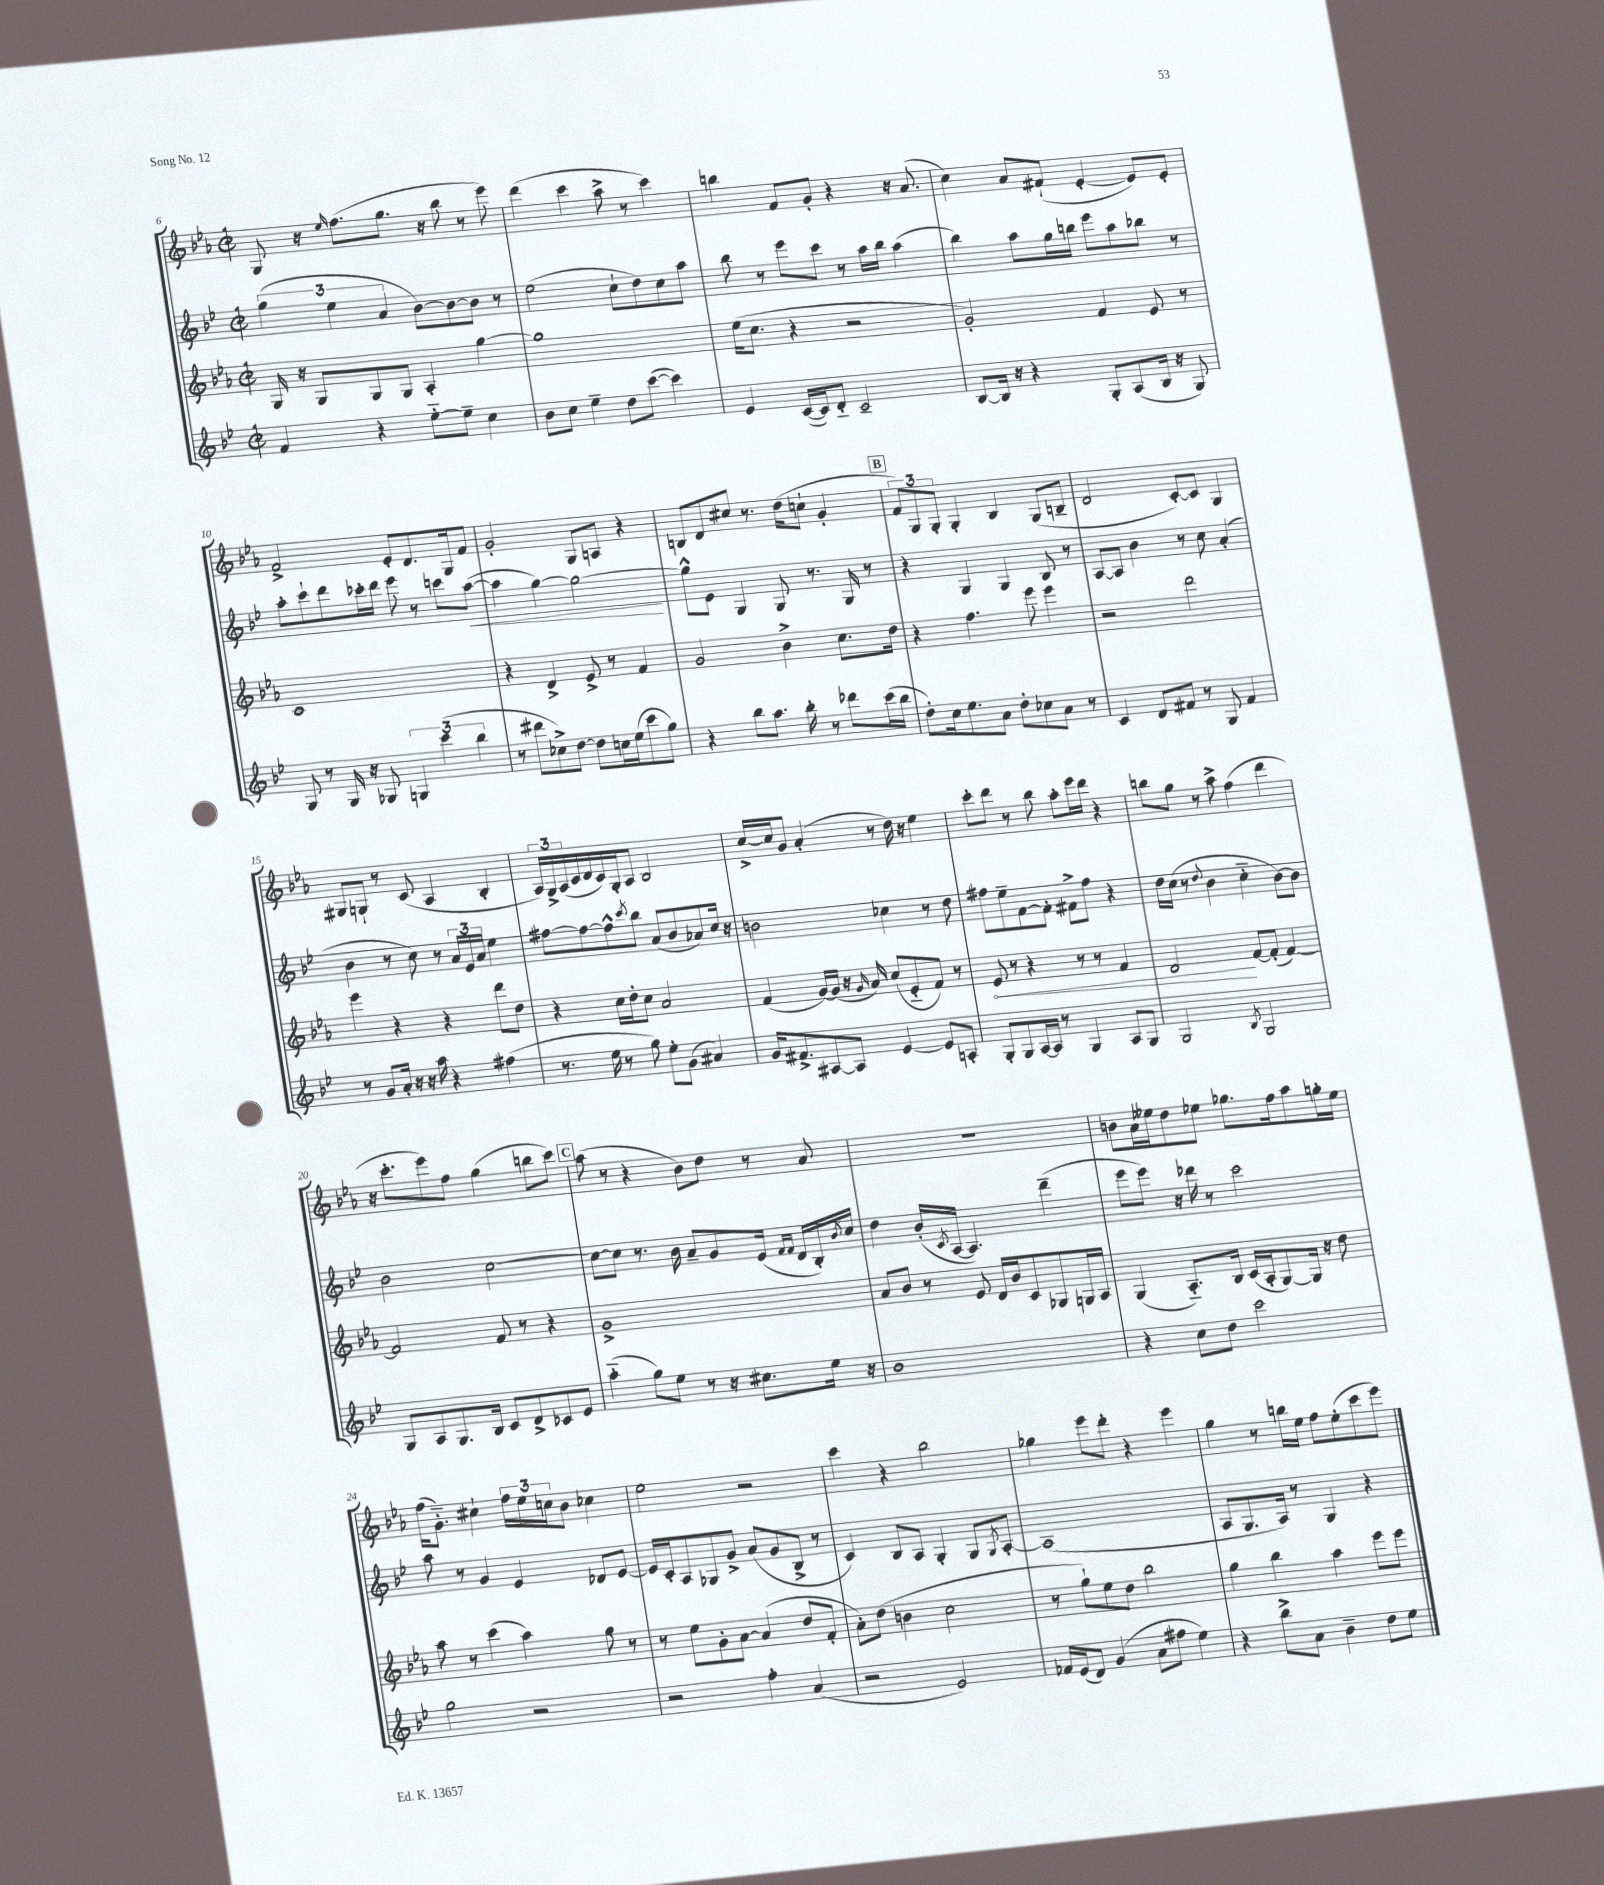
<<
\new StaffGroup <<
\new Staff = "s0" {
    \clef treble \key ees \major \defaultTimeSignature \time 2/2
    g8 r16 \grace { ees''16 } f''8.( g''8. r16 bes''8 r8 ees'''8) |
    d'''4( c'''4 aes''8-> r8 c'''4) |
    b''4 f'8 g'8-. r4 r16 aes'8.( |
    c''4) aes'8 fis'8-!( ees'4~-. ees'8) ees'8-. |
    f'2-> ees'8-. d'8. g16 f'8 |
    g'2-. g8 a8 r4 |
    b8 d'8 cis''8 r8. d''16( c''8-! g'4-. |
    \mark \markup { \box "B" } \tuplet 3/2 { f'8) g8 g8-. } g4-. bes4 g8( b8-- |
    d'2 c'8~-.) c'8 g4 |
    gis8 g8-! r8 c'8( aes4 bes4-. |
    \tuplet 3/2 { aes16) g16-> aes16( } c'16 d'16 c'16) g16-. aes8 bes2 |
    c''16~-> c''16 g'8 aes'4-.( r8 d''16) r16 ees''4 |
    c'''8-. d'''8 r8 bes''8 aes''8-. ees'''16 d'''16 r4 |
    b''8 g''8 r8 aes''8-> f''4( d'''4 |
    r16 c'''8.-. ees'''8) f''8 g''4( b''8 c'''8) |
    \mark \markup { \box "C" } aes''8( r8 r4 bes'8) d''8 r8 aes'8 |
    R1 |
    b'8 aes'16 eeses''16 d''8 ees''8 ges''8. f''16 aes''8 g''16-. ees''16 |
    f''16( g'8.-_) cis''4-! \tuplet 3/2 { f''16 ees''16 c''16 } bes'8 ces''4 |
    ees''2 r2 |
    c'''4 r4 bes''2 |
    ges''4 ees'''8 d'''8-. r4 ees'''4 |
    g''4 r8 b''16 ees''16 f''8 ees''8-.( c'''8 ees'''8) \bar "|." |
}
\new Staff = "s1" {
    \clef treble \key bes \major \defaultTimeSignature \time 2/2
    \tuplet 3/2 { g''4( ees''4 a'4 } bes'8~) bes'8~ bes'8 r8 |
    ees''2( c''8-! d''8) c''8 a''8 |
    bes''8 r8 ees'''8 c'''8 r8 a''16 bes''16 a''4( |
    bes''4) a''8 g''16 b''16 ees'''8 a''8 bes''8 r8 |
    a''8-. c'''8-! d'''8 ces'''16-. d'''16 ees'''8 r8 c'''8 a''8~\<( |
    a''4 g''4~) g''2~\! |
    g''8-^ ees'8 g4 g8 r8. g16 r8 |
    \mark \markup { \box "B" } r4 g4 g4 bes8 r8 |
    a8~ a8 bes'4 r8 c''8 a'4-.( |
    bes'4 r8 c''8) r8 \tuplet 3/2 { a'16 ees'16 a'16 } ees''4 |
    fis''8~ fis''8~ fis''8-^ \acciaccatura { c'''8 } bes''8 a'8( bes'8 aes'8) c''16 r16 |
    b'2 ces''4 r8 d''8 |
    fis''8 ees''8-- f'8~ f'8-. fis'8-> fis''8 r4 |
    d''16 c''16( r8 \appoggiatura { d''8 } bes'4 c''4-_ bes'8~) bes'8 |
    bes'2 c''2~ |
    \mark \markup { \box "C" } c''8~ c''8 r8. bes'16 a'8-- g'8 ees'16( \grace { f'16 f'16 } d'16 bes16-.) \acciaccatura { bes'8 } c''16 |
    d''4 bes'16-.( \acciaccatura { c'8 } a16~ a4.) d'''4--( |
    ees'''8 ees'''8) r16 des'''16 r8 c'''2 |
    a''8 r8 g'4 ees'4 des'8 ees'8~ |
    ees'16 c'16-. a8 ges8 g'8-> a'8( g'8 bes8-> r8 |
    c'4) bes8 a8 g4-. g8 \acciaccatura { g8 } a8~-. |
    a1( |
    a8 g8. a16) r8 g4 r4 \bar "|." |
}
\new Staff = "s2" {
    \clef treble \key ees \major \defaultTimeSignature \time 2/2
    g16 r16 g8 g8 g8 aes4-. g''4~ |
    g''1 |
    ees''16( c''8. r4 r2 |
    g'2-.) f'4 ees'8 r8 |
    c'1 |
    r4 d'4-> ees'8-> r8 f'4 |
    g'2 bes'4-> c''8. d''16 |
    \mark \markup { \box "B" } r4 f''4. ees'''8 ees'''4 |
    r2 d'''2 |
    ees'''4 r4 r4 d'''8 d''8 |
    r4 c''16 d''16-. c''8 aes'2 |
    f'4( g'16~) g'16( r16 \grace { g'16 } aes'16) c''8( ees'8-_ f'8) r8 |
    \once \override Hairpin.circled-tip = ##t ees'8\< r8 r4 r8 r8 f'4 |
    d'2\! f'8~ f'8-.( f'4~) |
    f'2 f'8 r8 r4 |
    \mark \markup { \box "C" } g'1-> |
    aes'8 bes'8 r8 ees'8 d'16 bes'16 c'8 ges8 g16 aes16 |
    g4( aes8.-_) bes16 c'16( aes16-. g8~) g16 r16 d''8 |
    aes''8 r8 c'''4( aes''4) g''8 r8 |
    r8 ees''8 g'8-. aes'8~ aes'4( d''8 f'8-. |
    aes'8-.) d''8( b'4 c''2 |
    r8 g''8-!) ees''8 d''8 bes''2 |
    g''4 bes''4 aes''4 ees'''8 ees'''8 \bar "|." |
}
\new Staff = "s3" {
    \clef treble \key bes \major \defaultTimeSignature \time 2/2
    f'4 r4 ees''8~-_ ees''8-- c''4 |
    bes'8 c''8 ees''4-- d''8 c'''8~( c'''4) |
    ees'4 c'16~( c'16) d'8-_ c'2-- |
    bes8~ bes16 r16 r4 g8-. a8( bes16 r16 g8) |
    g8 r8 g16 r16 ges8 \tuplet 3/2 { g4 c'''4( bes''4 } |
    r8 dis'''8 ces''8->) d''8~ d''8 c''16 ees''16( c'''8 g''8) |
    r4 bes''8 a''8. bes''16-. r8 des'''8 c'''16( bes''16 |
    \mark \markup { \box "B" } d''8-.) c''16 ees''8. a'8 d''8-. ces''8 a'8 r8 |
    c'4 d'8 fis'8 r8 g8 fis'4 |
    r8 g'8 a'16-. r16 r16 a''16 r4 fis''4( |
    r8. ees''16 r8 g''8) ees''8-. g'8( ais'4) |
    g'16 fis'8.-> ais8~ ais8 ees'4~ ees'8 a8-. |
    g8-. g8 a16~ a16 r8 g4 a8 g8 |
    g2 \acciaccatura { bes8 } g2 |
    g8 a8 g8. bes16 c'8 d'8-> ces'8 ees'8 |
    \mark \markup { \box "C" } a''4-_( g''8) ees''8 r8 r16 cis''8. ees''16 r16 |
    bes'1 |
    r4 c''8 d''8 c'''2 |
    g''2 r2 |
    r2 f''4-. a'4( |
    r2 ees'2) |
    fes'16 ees'16( d'8) g'4( a'8 fis''8 ees''4) |
    r4 bes''8-> a'8 bes'4-- d''8 ees''8 \bar "|." |
}
>>
>>
\layout { \context { \Score currentBarNumber = #6 } }
